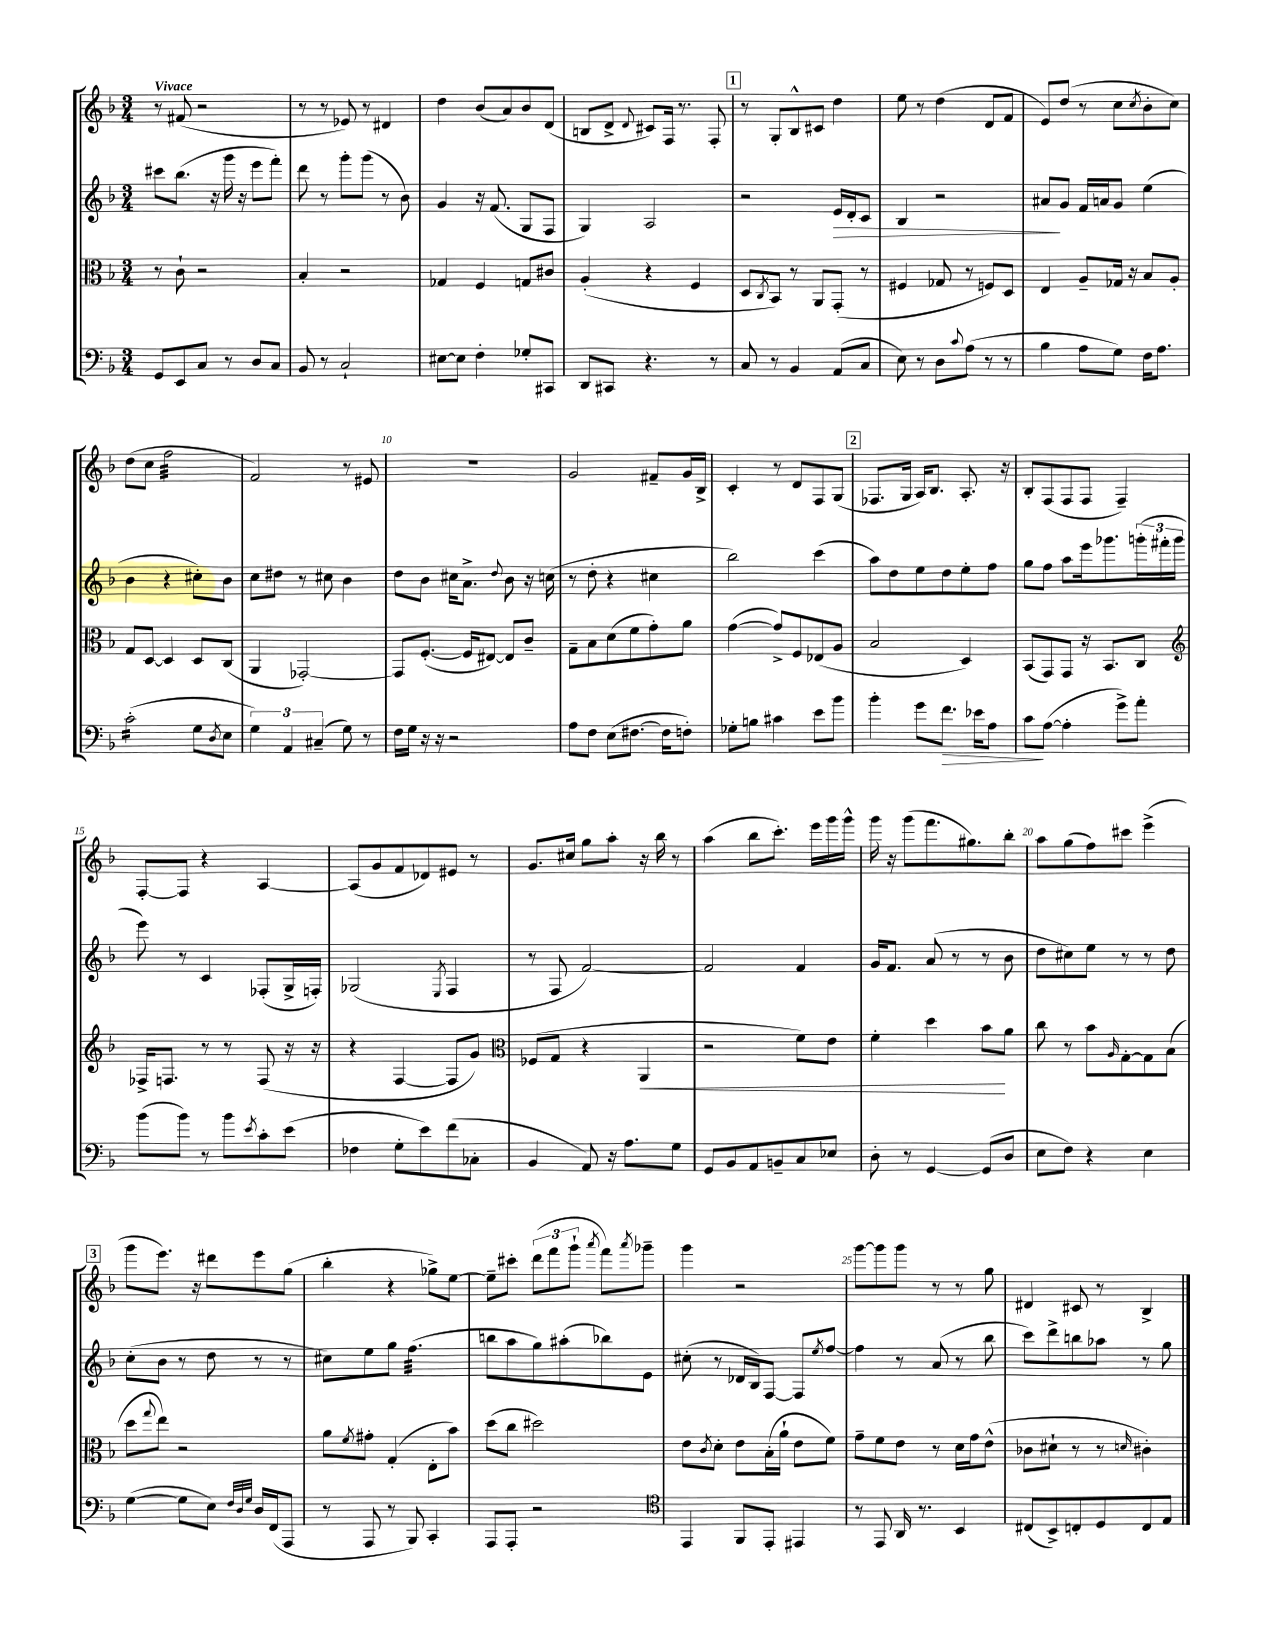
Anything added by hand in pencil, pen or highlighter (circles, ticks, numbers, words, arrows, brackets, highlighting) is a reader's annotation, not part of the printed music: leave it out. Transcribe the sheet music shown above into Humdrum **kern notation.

**kern	**kern	**kern	**kern
*staff4	*staff3	*staff2	*staff1
*clefF4	*clefC3	*clefG2	*clefG2
*k[b-]	*k[b-]	*k[b-]	*k[b-]
*M3/4	*M3/4	*M3/4	*M3/4
8GG	8r	8ccc#	8r
8EE	8c`	(8.bb-	(8f#
8C	2r	.	2r
.	.	16r	.
8r	.	16ggg	.
.	.	16r	.
8D	.	8eee	.
8C	.	8fff')	.
=	=	=	=
8BB-	4B-'	8ddd	8r
8r	.	8r	8r
2C`	2r	8ggg'	8e-)
.	.	(8ggg	8r
.	.	8r	4d#
.	.	8b-)	.
=	=	=	=
[8E#	4G-	4g	4dd
8E#]	.	.	.
4F'	4F	16r	(8b-
.	.	(8.f	.
.	.	.	8a)
8G-'	8G	8G	8b-
8CC#	8c#	8F	(8d
=	=	=	=
8DD	(4A'	4G)	8B
8CC#	.	.	8d^
.	.	.	8qqd
4.r	4r	2A	8c#)
.	.	.	16F
.	.	.	8.r
.	4F	.	.
8r	.	.	8F'
=	=	=	=
8C	8D	2r	8r
.	8qC	.	.
8r	8BB-)	.	8G'
4BB-	8r	.	8B-^^
.	8AA	.	8c#
(8AA	(8GG'	16e	4dd
.	.	16d'	.
8C	8r	8c	.
=	=	=	=
8E)	4F#	4B-	8ee
8r	.	.	8r
8D	8G-	2r	(4dd
8qqc	.	.	.
(8A	8r	.	.
8r	8F)	.	8d
8r	8D	.	8f
=	=	=	=
4B-	4E	8a#	8e)
.	.	8g	(8dd
8A	8A~	16f	8r
.	.	16a	.
8G)	16G-	8g	8cc
.	16r	.	.
.	.	.	8qcc
16F	8B-	(4ee	8b-'
8.A	.	.	.
.	8A'	.	8cc)
=	=	=	=
(2c'	8G	4b-	(8dd
.	[8D	.	8cc
.	4D]	4r	2ff
8G	8D	8cc#')	.
8qD	.	.	.
8E	(8C	8b-	.
=	=	=	=
6G)	4AA	8cc	2f)
.	.	8dd#	.
6AA	.	.	.
.	[2GG-')	8r	.
(6C#~	.	.	.
.	.	8cc#	.
8G)	.	4b-	8r
8r	.	.	8e#
=	=	=	=
16F	8GG-]	8dd	2.r
16G	.	.	.
16r	([8.F'	8b-	.
16r	.	.	.
2r	.	16cc#	.
.	16F]	8.a^	.
.	[8E#)	.	.
.	.	8qqdd	.
.	8E#]	8b-	.
.	8c~	16r	.
.	.	(16cc	.
=	=	=	=
8A	8G~	8r	2g
8F	8B-	8dd'	.
(8E	(8d	4r	.
[8.F#	8f	.	.
.	8g')	4cc#	8f#~
16F#]	.	.	.
8F')	8a	.	16g
.	.	.	16B-^
=	=	=	=
8G-'	([4g	2bb-)	4c'
8B	.	.	.
4c#	8g^])	.	8r
.	8F	.	8d
8e	(8E-	(4ccc	8F
8b-	8A	.	(8G
=	=	=	=
4b-'	2B-	8aa)	8.F-
.	.	8dd	.
.	.	.	16G
8g	.	8ee	16A)
.	.	.	8.B-
8.f	.	8dd	.
.	4D)	8ee'	8.A'
16e-	.	.	.
8A	.	8ff	.
.	.	.	16r
=	=	=	=
8c	(8BB-	8gg	8B-'
([8A	8GG)	8ff	(8F
4A']	8GG	8aa	8F
.	16r	16eee	8F
.	8.BB-	8.ggg-	.
8g^)	.	.	4F~)
8a'	8C	(24ggg'	.
.	.	24fff#'	.
.	.	24ggg	.
=	=	=	=
*	*clefG2	*	*
(8b-	16F-^	8eee)	[8F'
.	8.F	.	.
8b-)	.	8r	8F]
8r	8r	4c	4r
8b-	8r	.	.
8qe	.	.	.
8c'	(8F	(8F-'	[4A
(8e	16r	16G^	.
.	16r	16F')	.
=	=	=	=
4F-	4r	(2G-	(8A]
.	.	.	8g
8G'	[4F	.	8f
8e)	.	.	8d-)
.	.	8qE	.
(8f	8F]	4F	8e#
8C-'	8g)	.	8r
=	=	=	=
*	*clefC3	*	*
4BB-	(8F-	8r	8.g
.	8G	8F	.
.	.	.	16cc#
8AA)	4r	[2f)	8gg
16r	.	.	8aa'
8.A	.	.	.
.	4AA	.	16r
.	.	.	16bb-
8G	.	.	8r
=	=	=	=
8GG	2r	2f]	(4aa
8BB-	.	.	.
8AA	.	.	8bb-
8BB~	.	.	8.ccc')
8C	8f)	4f	.
.	.	.	16eee
8E-	8e	.	16ggg
.	.	.	16ggg^^
=	=	=	=
8D'	4f'	16g	16ggg
.	.	8.f	16r
8r	.	.	(8ggg
[4GG	4dd	(8a	8.fff
.	.	8r	.
.	.	.	8.gg#)
(8GG]	8b-	8r	.
8D	8a	8b-	8bb-'
=	=	=	=
8E	8cc	8dd	8aa
8F)	8r	8cc#)	(8gg
4r	8b-	8ee	8ff)
.	16qqA	.	.
.	[8G'	8r	8ccc#
4E	8G]	8r	(4eee^
.	(8B-	8dd	.
=	=	=	=
([4G	8dd	(8cc'	8ggg
.	8qqgg	.	.
.	8ee)	8b-	8.eee)
8G]	2r	8r	.
.	.	.	16r
8E)	.	8dd	8ddd#
32qqF	.	.	.
32qqD	.	.	.
32qqG	.	.	.
16D	.	8r	8eee
(16FF	.	.	.
8AAA	.	8r	(8gg
=	=	=	=
8r	8a	8cc#)	4bb-'
.	8qf	.	.
8AAA	8g#'	8ee	.
8r	(4G'	8gg	4r
8BBB-)	.	(4.ff	.
4CC'	8E'	.	8gg-^)
.	8b-)	.	[8ee
=	=	=	=
8AAA	(8dd	8bb	8ee~]
8AAA'	8cc	8aa	8ccc#'
2r	2dd#)	8gg)	(12ddd
.	.	.	12fff
.	.	(8aa#'	.
.	.	.	12ggg`
.	.	.	8qaaa
.	.	8bb-)	8fff)
.	.	.	8qaaa
.	.	8e	8ggg-~
=	=	=	=
*clefC4	*	*	*
4EE	8e	(8cc#'	4ggg
.	8qc	.	.
.	8d'	8r	.
8FF	8e	16d-	2r
.	.	16B-)	.
8EE'	(16B-'	[8F	.
.	16a`	.	.
4EE#	8e	8F]	.
.	.	8qee	.
.	8f)	[8ff	.
=	=	=	=
8r	8g~	4ff]	[8ggg
8EE	8f	.	8ggg]
16AA	8e	8r	8ggg
8.r	.	.	.
.	8r	(8a	8r
4BB-	16d	8r	8r
.	16g	.	.
.	(8e^^	8bb-	8gg
=	=	=	=
(8C#	8c-	8ccc)	4d#
8BB-^)	8d#`	8ddd^	.
8C'	8r	8bb	8c#
8D	8r	8aa-	8r
.	16qqd	.	.
8C	4c#')	8r	4B-^
8E	.	8gg	.
==	==	==	==
*-	*-	*-	*-
